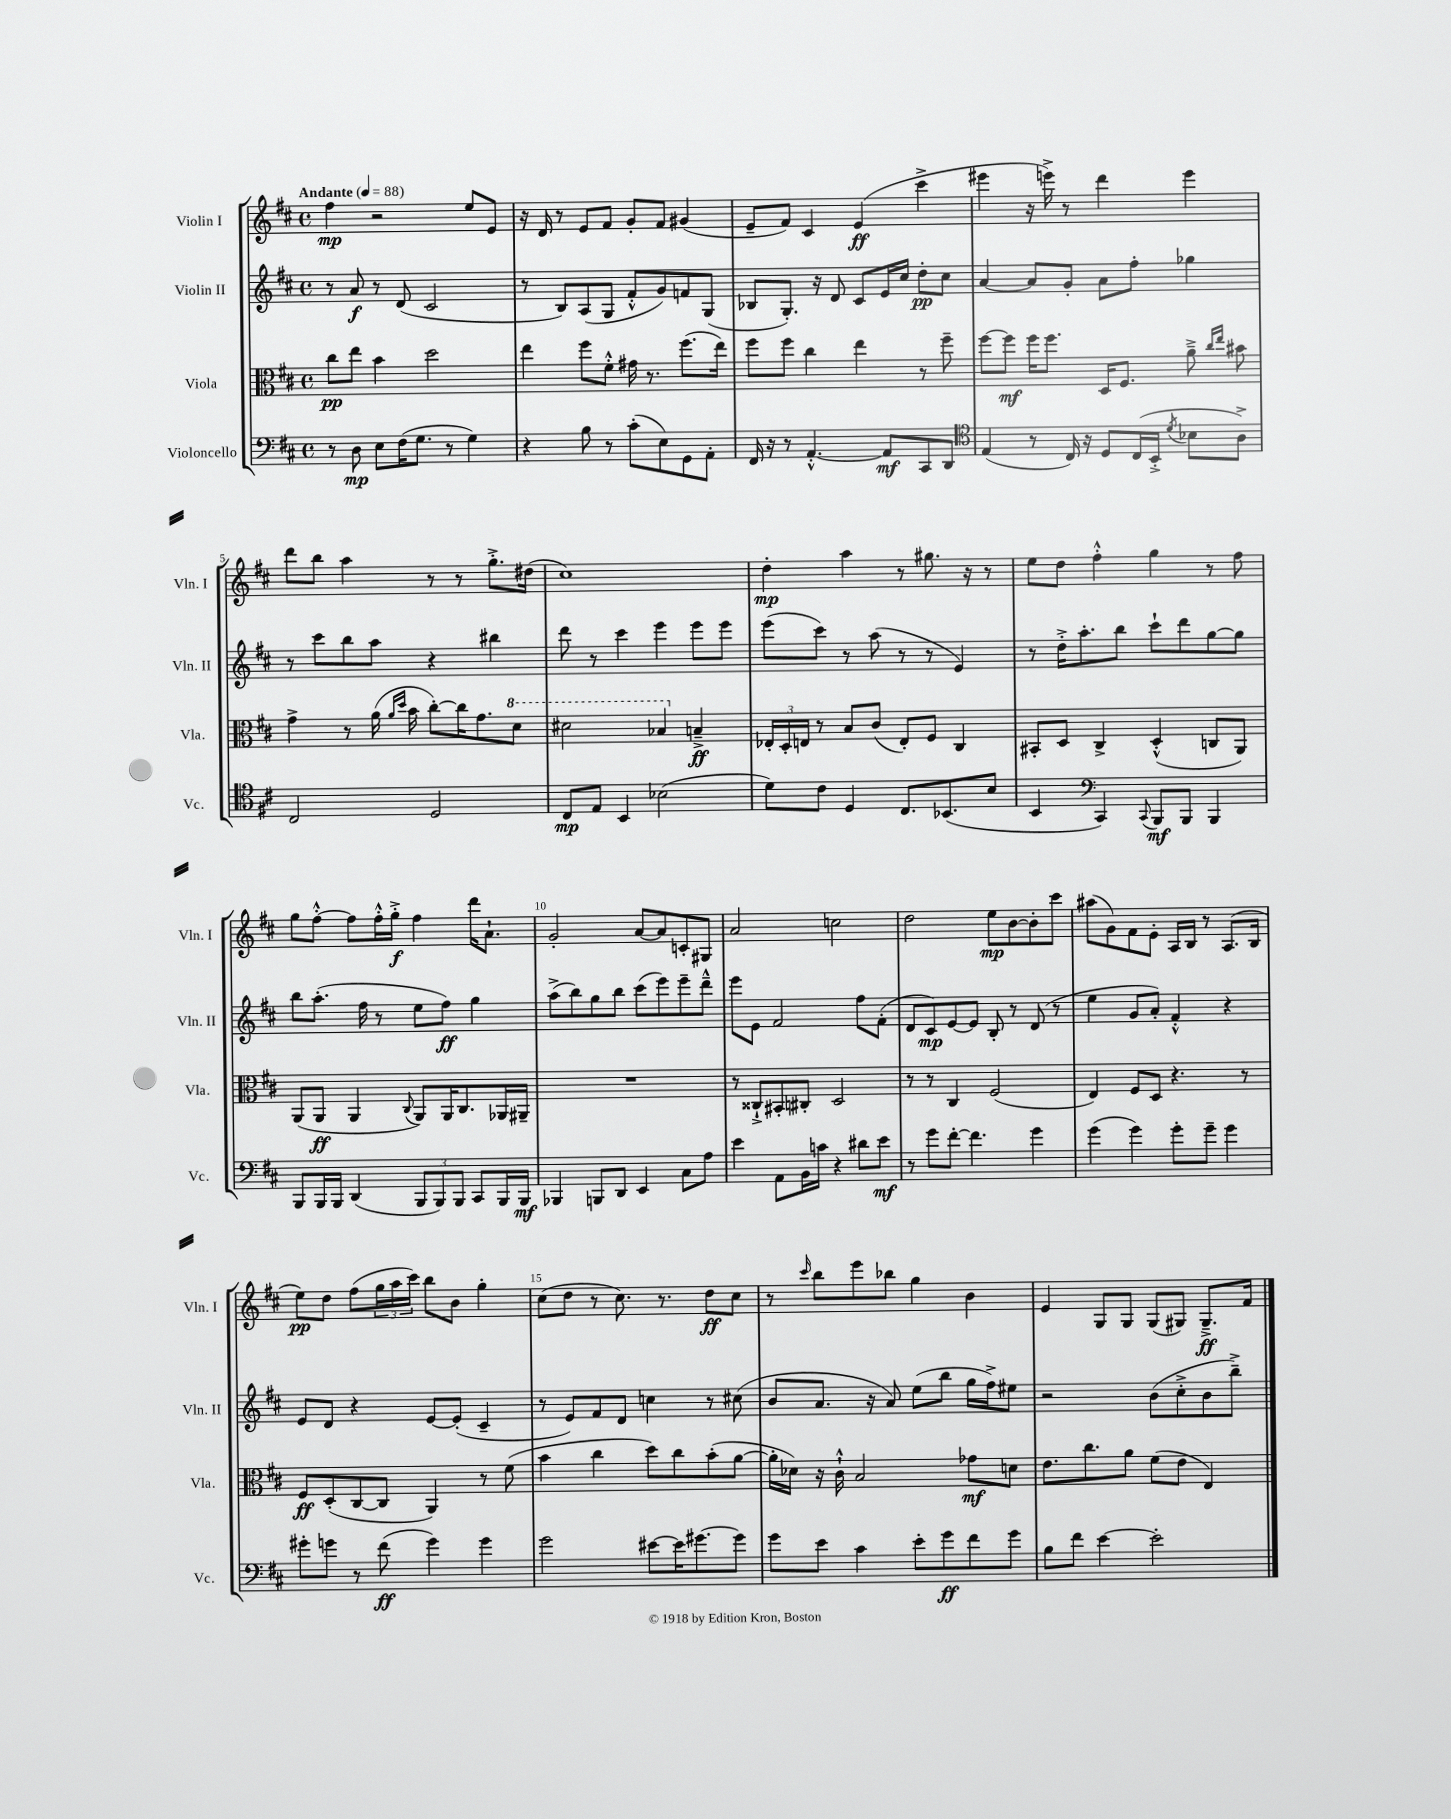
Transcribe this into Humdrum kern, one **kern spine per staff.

**kern	**kern	**kern	**kern
*staff4	*staff3	*staff2	*staff1
*clefF4	*clefC3	*clefG2	*clefG2
*k[f#c#]	*k[f#c#]	*k[f#c#]	*k[f#c#]
*M4/4	*M4/4	*M4/4	*M4/4
*met(c)	*met(c)	*met(c)	*met(c)
*MM88	*MM88	*MM88	*MM88
8r	8cc#	8r	4ff#
8D	8ee	8a	.
8E	4b	8r	2r
(16F#	.	(8d	.
8.G	.	.	.
.	2dd	2c#	.
8r	.	.	.
4G)	.	.	8ee
.	.	.	8e
=	=	=	=
4r	4ee	8r	16r
.	.	.	16d
.	.	8B)	8r
8B	8ff#	(8A	8e
8r	8f#'^^	8G	8f#
(8c#'	16g#	8f#'^^	8g'
.	8.r	.	.
8E)	.	8g)	8f#
8GG	(8.ff#	8f	(4g#
8AA'	.	(8G	.
.	16ee)	.	.
=	=	=	=
16FF#	8ff#	8B-	8e~
16r	.	.	.
8r	8ff#	8.G')	8f#)
[4.AA'^^	4cc#	.	4c#
.	.	16r	.
.	.	8d	.
.	4ee	8c#	(4e
8AA]	.	16e	.
.	.	16cc#	.
8CC#	8r	8dd'	4ccc#^
8DD	8ff#~	8cc#	.
=	=	=	=
*clefC4	*	*	*
(4E	[8ff#	[4a	4eee#
.	8ff#]	.	.
8r	16ff#	8a]	16r
.	8.ff#	.	16eee^)
16C#)	.	8g'	8r
16r	.	.	.
8D	16D	8a	4ddd
.	8.F#	.	.
(16C#	.	8ff#'	.
16BB'^	.	.	.
8qd	.	.	.
8B-	8a~^	4gg-	4eee
.	16qqcc#	.	.
.	16qqee	.	.
8A^)	8b#	.	.
=	=	=	=
2C#	4g^	8r	8ddd
.	.	8ccc#	8bb
.	8r	8bb	4aa
.	(16a	8aa	.
.	16qqa	.	.
.	16qqdd	.	.
.	16b	.	.
2D	[8cc#')	4r	8r
.	16cc#]	.	8r
.	8.g	.	.
.	.	4bb#	8.gg'^
.	8dd	.	.
.	.	.	(16dd#
=	=	=	=
8C#	2dd#	8ddd	1cc#)
8E	.	8r	.
4BB	.	4ccc#	.
(2B-	4b-	4eee	.
.	4B~^	8eee	.
.	.	8eee	.
=	=	=	=
8d)	24E-'	(8eee	4dd'
.	24D'	.	.
.	24E	.	.
8c#	8r	8ccc#)	.
4D	8B	8r	4aa
.	(8c#	(8aa	.
8.C#	8E')	8r	8r
.	8F#	8r	8.gg#
(8.BB-	.	.	.
.	4C#	4e)	.
.	.	.	16r
8B	.	.	8r
=	=	=	=
4BB	8BB#'	8r	8ee
.	8D	16dd'^	8dd
.	.	8.aa'	.
*clefF4	*	*	*
4CC#)	4C#^	.	4ff#'^^
.	.	8bb	.
8qqCC#	.	.	.
8BBB	(4D'^^	8ccc#`	4gg
8BBB	.	8ddd	.
4BBB	8C	[8gg	8r
.	8AA)	8gg]	8ff#
=	=	=	=
8BBB	(8AA	8bb	8gg
16BBB	8AA	(8.aa'	[8ff#'^^
16BBB	.	.	.
(4DD	4AA	.	8ff#]
.	.	16ff#	.
.	.	8r	16ff#'^^
.	.	.	16gg'^
.	8qqC#	.	.
12BBB	8AA)	8ee	4ff#
12BBB)	.	.	.
.	16AA	8ff#)	.
12BBB	.	.	.
.	8.C#	.	.
8CC#	.	4gg	16ddd
.	.	.	8.a`
16BBB	16AA-	.	.
16BBB	16AA#~	.	.
=	=	=	=
4BBB-	1r	(8aa^	2g'
.	.	8bb)	.
8BBB	.	8gg	.
8DD	.	8bb	.
4EE	.	(8ccc#	[8a
.	.	8eee)	8a]
8C#	.	8eee~	8c'
8A	.	8ddd~^^	8G#
=	=	=	=
4e	8r	8eee	2a
.	8C##`^	8e	.
8AA	8BB#'	2f#	.
16BB	8C#'	.	.
16c	.	.	.
4r	2D	.	2cc
8d#	.	8ff#	.
8e	.	(8f#'	.
=	=	=	=
8r	8r	8d	2dd
8g	8r	8c#)	.
[8f#'	4C#	[8e	.
4.f#]	.	8e]	.
.	(2F#	8B'	8ee
.	.	8r	[8b
4g	.	(8d	8b']
.	.	8r	8ccc#
=	=	=	=
(4g	4E)	4ee	(8aa#
.	.	.	8g)
4g)	8F#	8g	8f#
.	8D	8a')	8e'
8g'	4.r	4f#'^^	16A
.	.	.	16B
8g~	.	.	8r
4g	.	4r	(8.A
.	8r	.	.
.	.	.	16B
=	=	=	=
8g#'	8F#	8e	8ee)
8g	(8D'	8d	8dd
8r	[8C#	4r	(8ff#
(8f#	8C#]	.	24gg
.	.	.	24aa
.	.	.	24ccc#)
4g)	4AA)	[8e	8bb
.	.	(8e']	8b
4g	8r	4c#~	4gg'
.	(8f#	.	.
=	=	=	=
2g	4b	8r	(8cc#
.	.	8e)	8dd
.	4cc#	8f#	8r
.	.	8d	8.cc#)
[8e#	8dd)	4cc	.
.	.	.	8.r
16e#]	8cc#	.	.
[8.g#	.	.	.
.	(8b'	8r	8dd
8g#]	[8a	(8cc#	8cc#
=	=	=	=
8g	16a']	8b	8r
.	16d-)	.	.
.	.	.	16qqccc#
8e	16r	8.a	8bb
.	16c#`^^	.	.
4c#	2B	.	8eee
.	.	16r	.
.	.	8a)	8bb-
8e'	.	(8ee	4gg
8g	.	8bb	.
8f#	8g-	16gg	4b
.	.	16ff#^)	.
8g	8d	8ee#	.
=	=	=	=
8B	8.e	2r	4e
8f#	.	.	.
.	8.cc#	.	.
[4e	.	.	8G
.	8a	.	8G
2e']	(8f#	(8b	(8G
.	8e	8cc#'^	8G#)
.	4E)	8b	8.G#~^
.	.	8bb~^)	.
.	.	.	16f#
==	==	==	==
*-	*-	*-	*-
